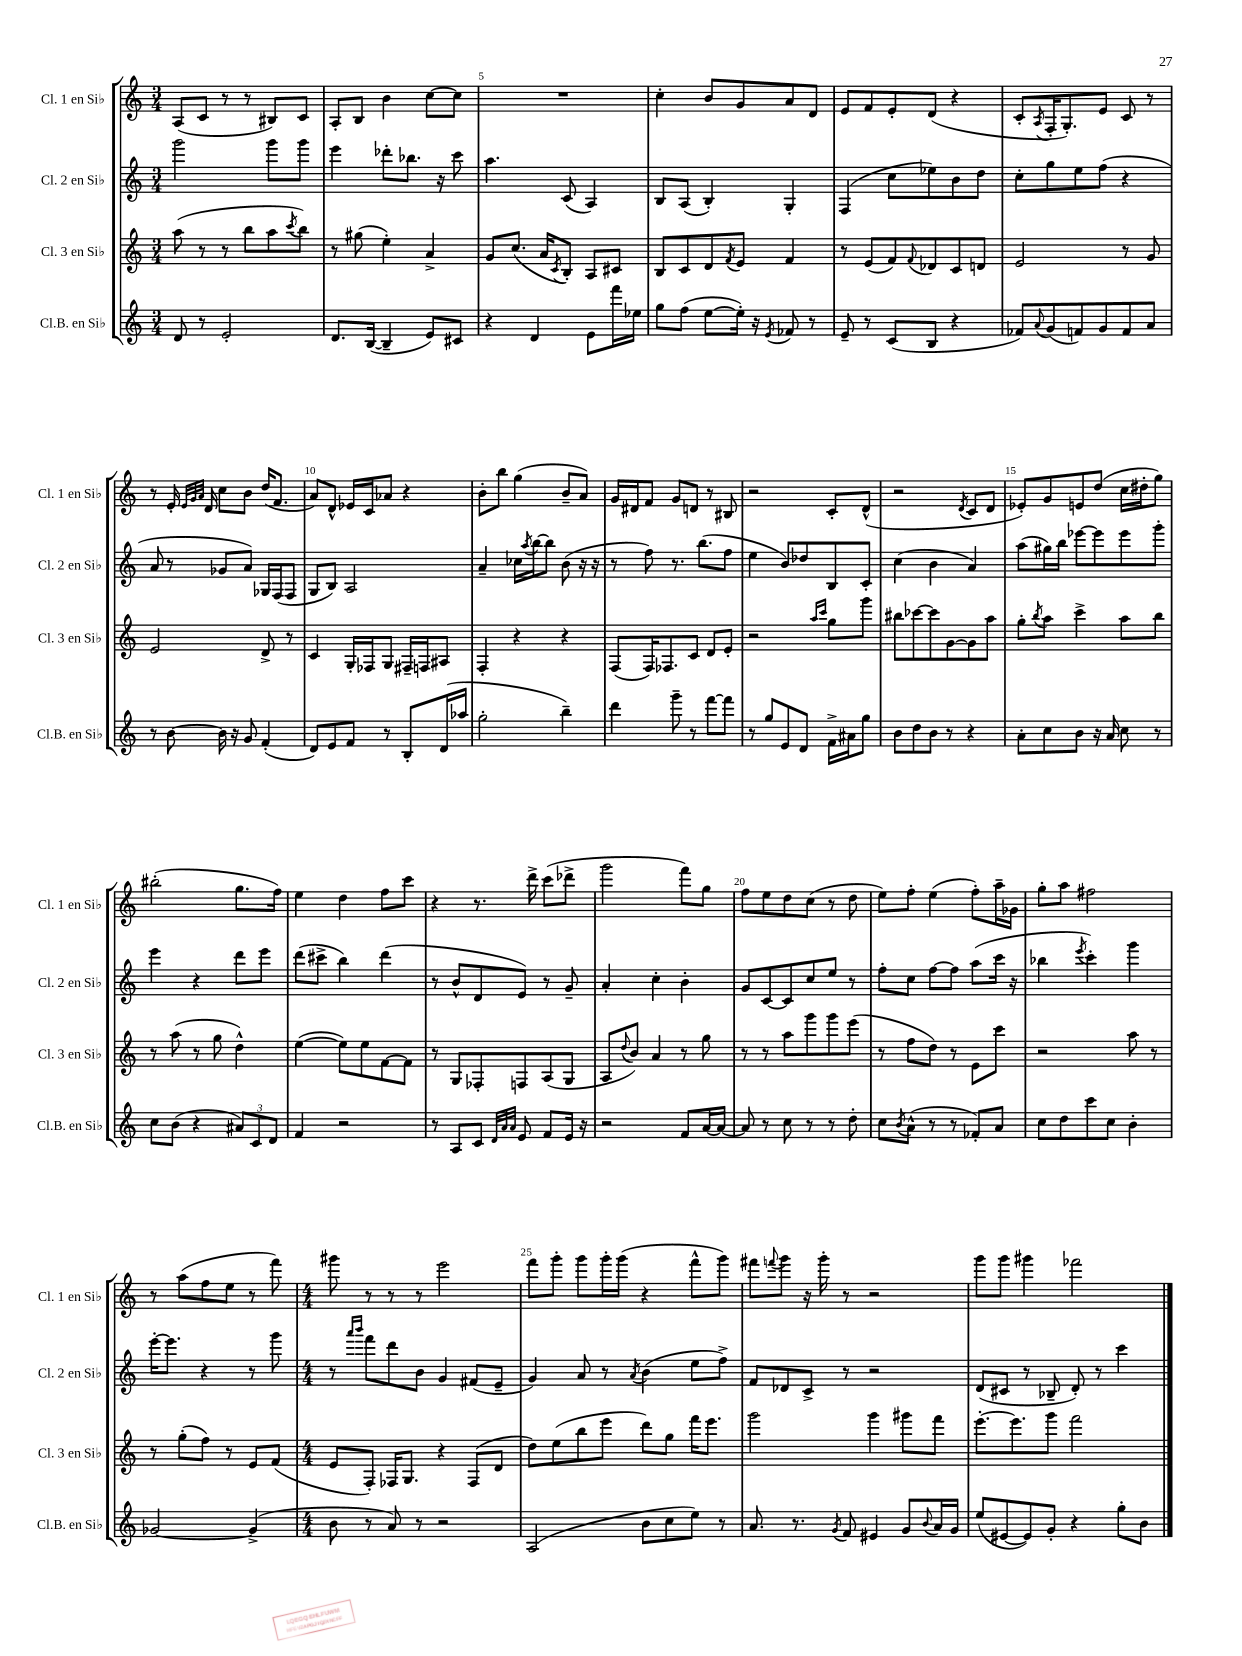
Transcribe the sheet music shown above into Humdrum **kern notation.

**kern	**kern	**kern	**kern
*staff4	*staff3	*staff2	*staff1
*clefG2	*clefG2	*clefG2	*clefG2
*k[]	*k[]	*k[]	*k[]
*M3/4	*M3/4	*M3/4	*M3/4
8d/	(8aa\	2ggg\	(8A/L
8r	8r	.	8c/J
2e'/	8r	.	8r
.	8bb\L	.	8r
.	8aa\	8ggg\L	8B#/L)
.	8qccc/	.	.
.	8bb\J)	8ggg\J	8c/J
=	=	=	=
8.d/L	8r	4eee\	8A'/L
.	(8gg#\	.	8B/J
([16B/Jk	.	.	.
4B~/]	4ee'\)	8ddd-'\L	4b\
.	.	8.bb-\J	.
8e/L)	4a^/	.	[8cc\L
.	.	16r	.
8c#/J	.	8ccc\	8cc\]J
=	=	=	=
4r	8g/L	4.aa\	2.r
.	(8.cc/J	.	.
4d/	.	.	.
.	16a/LK	.	.
.	8qc/	.	.
.	8B'/J)	(8c/	.
8e\L	8A/L	4A/)	.
16fff\L	8c#/J	.	.
16ee-\JJ	.	.	.
=	=	=	=
8gg\L	8B/L	8B/L	4cc'\
(8ff\J	8c/	(8A/J	.
[8ee\L	8d/	4B'/)	8b/L
.	8qf/	.	.
16ee'\]Jk)	8e/J	.	8g/
16r	.	.	.
8qe/	.	.	.
8f-/	4f/	4G'/	8a/
8r	.	.	8d/J
=	=	=	=
8e~/	8r	(4F/	8e/L
8r	(8e/L	.	8f/
(8c/L	8f/)	8cc\L	8e'/
.	8qqf/	.	.
8B/J	8d-/	8ee-\)	(8d/J
4r	8c/	8b\	4r
.	8d/J	8dd\J	.
=	=	=	=
8f-/L)	2e/	8cc'\L	8c'/L
8qqa/	.	.	8qA/
(8g/	.	8gg\	16F'/K
.	.	.	8.G'/)
8f/)	.	8ee\	.
8g/	.	(8ff\J	8e/J
8f/	8r	4r	8c/
8a/J	8g/	.	8r
=	=	=	=
8r	2e/	8a/	8r
[8b\	.	8r	16e'/
.	.	.	32qqe/LLL
.	.	.	32qqg/
.	.	.	32qqa/JJJ
.	.	.	16d/
16b\]	.	8g-/L	8cc\L
16r	.	.	.
8g/	.	8a/J)	8b\J
(4f'/	8d^/	16G-/LL	(16dd/LK
.	.	(16F/J	8.f/J
.	8r	8F/J	.
=	=	=	=
8d/L)	4c/	8G/L	8a/L)
8e/	.	8B/J)	8d^^/J
8f/J	16G'/LL	2A/	16e-/LL
.	16F-/J	.	16c/J
8r	8G/J	.	8a-/J
8B'/L	16F#~/LL	.	4r
.	16F/J	.	.
(16d/L	8A#/J	.	.
16aa-/JJ	.	.	.
=	=	=	=
2gg'\	4F'/	4a~/	8b'\L
.	.	.	8bb\J
.	4r	16cc-\LL	(4gg\
.	.	8qaa/	.
.	.	[16bb\J	.
.	.	8bb\]J	.
4bb~\)	4r	(8b\	8b~/L
.	.	16r	8a/J)
.	.	16r	.
=	=	=	=
4ddd\	(8F/L	8r	16g/LL
.	.	.	16d#/J
.	16F/K)	8ff\)	8f/J
.	8.F-/	.	.
8ggg~\	.	8.r	8g/L
8r	8c/J	.	8d/J
.	.	(8.bb\L	.
[8fff\L	8d/L	.	8r
8fff\]J	8e'/J	8ff\J	8B#/
=	=	=	=
8r	2r	4ee\	2r
8gg/L	.	.	.
8e/	.	8b/L)	.
8d/J	.	8dd-/	.
.	16qqaa/LL	.	.
.	16qqccc/JJ	.	.
16f^\LL	8gg\L	8B/	8c'/L
16a#\J	.	.	.
8gg\J	8ggg\J	8c'/J	(8d^^/J
=	=	=	=
8b\L	8bb#\L	(4cc\	2r
8dd\	[8ccc-\	.	.
8b\J	8ccc-\]	4b\	.
8r	[8g\	.	.
.	.	.	8qd/
4r	8g\]	4a/)	8c/L
.	8aa\J	.	8d/J
=	=	=	=
8a'\L	8gg'\L	(8aa\L	8e-'/L)
.	8qbb/	.	.
8cc\	8aa\J	16gg#\L)	8g/
.	.	16bb\JJ	.
8b\J	4ccc^\	[8eee-\L	8e/
16r	.	8eee-\]	(8dd/J
16a/	.	.	.
8cc\	8aa\L	8eee-\	16cc\LL
.	.	.	16dd#'\J
8r	8bb\J	8ggg'\J	8gg\J)
=	=	=	=
8cc\L	8r	4eee\	(2bb#'\
(8b\J	(8aa\	.	.
4r	8r	4r	.
.	8gg\	.	.
12a#/L)	4dd^^\)	8ddd\L	8.gg\L
12c/	.	.	.
.	.	8eee\J	.
12d/J	.	.	.
.	.	.	16ff\Jk)
=	=	=	=
4f/	([4ee\	(8ddd\L	4ee\
.	.	8ccc#^\J	.
2r	8ee\]L)	4bb\)	4dd\
.	8ee\	.	.
.	[8f\	(4ddd\	8ff\L
.	8f\]J	.	8ccc\J
=	=	=	=
8r	8r	8r	4r
8A/L	8G/L	8b^^/L	.
8c/J	8F-'/	8d/	8.r
32qqd/LLL	.	.	.
32qqa/	.	.	.
32qqa/JJJ	.	.	.
8e/	8F/	8e/J)	.
.	.	.	16ddd^\
8f/L	(8A/	8r	(8ccc\L
16e/Jk	8G/J	8g~/	8ddd-^\J
16r	.	.	.
=	=	=	=
2r	8A/L	4a'/	2ggg\
.	8qqdd/	.	.
.	8b/J)	.	.
.	4a/	4cc'\	.
8f/L	8r	4b'\	8fff\L)
[16a/L	8gg\	.	8gg\J
16a/_JJ	.	.	.
=	=	=	=
8a/]	8r	8g/L	8ff\L
8r	8r	[8c/	8ee\
8cc\	8aa\L	8c/]	8dd\
8r	8ggg\	8cc/	(8cc\J
8r	8ggg\	8ee/J	8r
8dd'\	(8eee\J	8r	8dd\
=	=	=	=
8cc\L	8r	8ff'\L	8ee\L)
8qb/	.	.	.
(8a^^\J	8ff\L	8cc\J	8ff'\J
8r	8dd\J)	[8ff\L	(4ee\
8r	8r	8ff\]J	.
8f-'/L)	8e\L	(8aa\L	8ff'\L)
8a/J	8ccc\J	16ccc\Jk	16aa~\L
.	.	16r	16g-\JJ
=	=	=	=
8cc\L	2r	4bb-\	8gg'\L
8dd\	.	.	8aa\J
.	.	8qeee/	.
8ccc\	.	4ccc'\)	2ff#\
8cc\J	.	.	.
4b'\	8aa\	4ggg\	.
.	8r	.	.
=	=	=	=
[2g-/	8r	[16eee'\LK	8r
.	.	8.eee\]J	.
.	(8gg'\L	.	(8aa\L
.	8ff\J)	4r	8ff\
.	8r	.	8ee\J
(4g-^/]	8e/L	8r	8r
.	(8f/J	8ggg\	8fff\)
=	=	=	=
*M4/4	*M4/4	*M4/4	*M4/4
8b\	8e/L	8r	8ggg#\
.	.	16qqaaa/LL	.
.	.	16qqbbb/JJ	.
8r	8F'/J)	8fff\L	8r
8a/)	16F-/LK	8ddd\	8r
.	8.G/J	.	.
8r	.	8b\J	8r
2r	4r	4g/	2eee\
.	(8F-/L	(8f#/L	.
.	8d/J	8e~/J	.
=	=	=	=
(2A/	8dd\L)	4g/)	8fff\L
.	(8ee\	.	8ggg'\J
.	8bb\	8a/	8ggg\L
.	8eee\J	8r	16ggg'\L
.	.	.	(16ggg\JJ
.	.	8qa/	.
8b\L	8ddd\L)	(4b\	4r
8cc\	8gg\J	.	.
8ee\J)	16fff\LK	8ee\L	8fff^^\L
.	8.eee\J	.	.
8r	.	8ff^\J)	8ggg\J)
=	=	=	=
8.a/	2ggg\	8f/L	8fff#\L
.	.	.	8qqfff/
.	.	8d-/	8ggg\J
8.r	.	.	.
.	.	8c^/J	16r
.	.	.	16ggg'\
8qg/	.	.	.
8f/	.	8r	8r
4e#/	4ggg\	2r	2r
8g/L	8ggg#\L	.	.
8qqb/	.	.	.
16a/L	8fff\J	.	.
16g/JJ	.	.	.
=	=	=	=
(8ee/L	[8.eee'\L	(8d/L	8ggg\L
[8e#/	.	8c#/J	8ggg\J
.	8.eee\]	.	.
8e#/])	.	8r	4ggg#\
8g'/J	8ggg\J	8B-~/	.
4r	2fff\	8d'/)	2fff-\
.	.	8r	.
8gg'\L	.	4ccc\	.
8b\J	.	.	.
==	==	==	==
*-	*-	*-	*-
